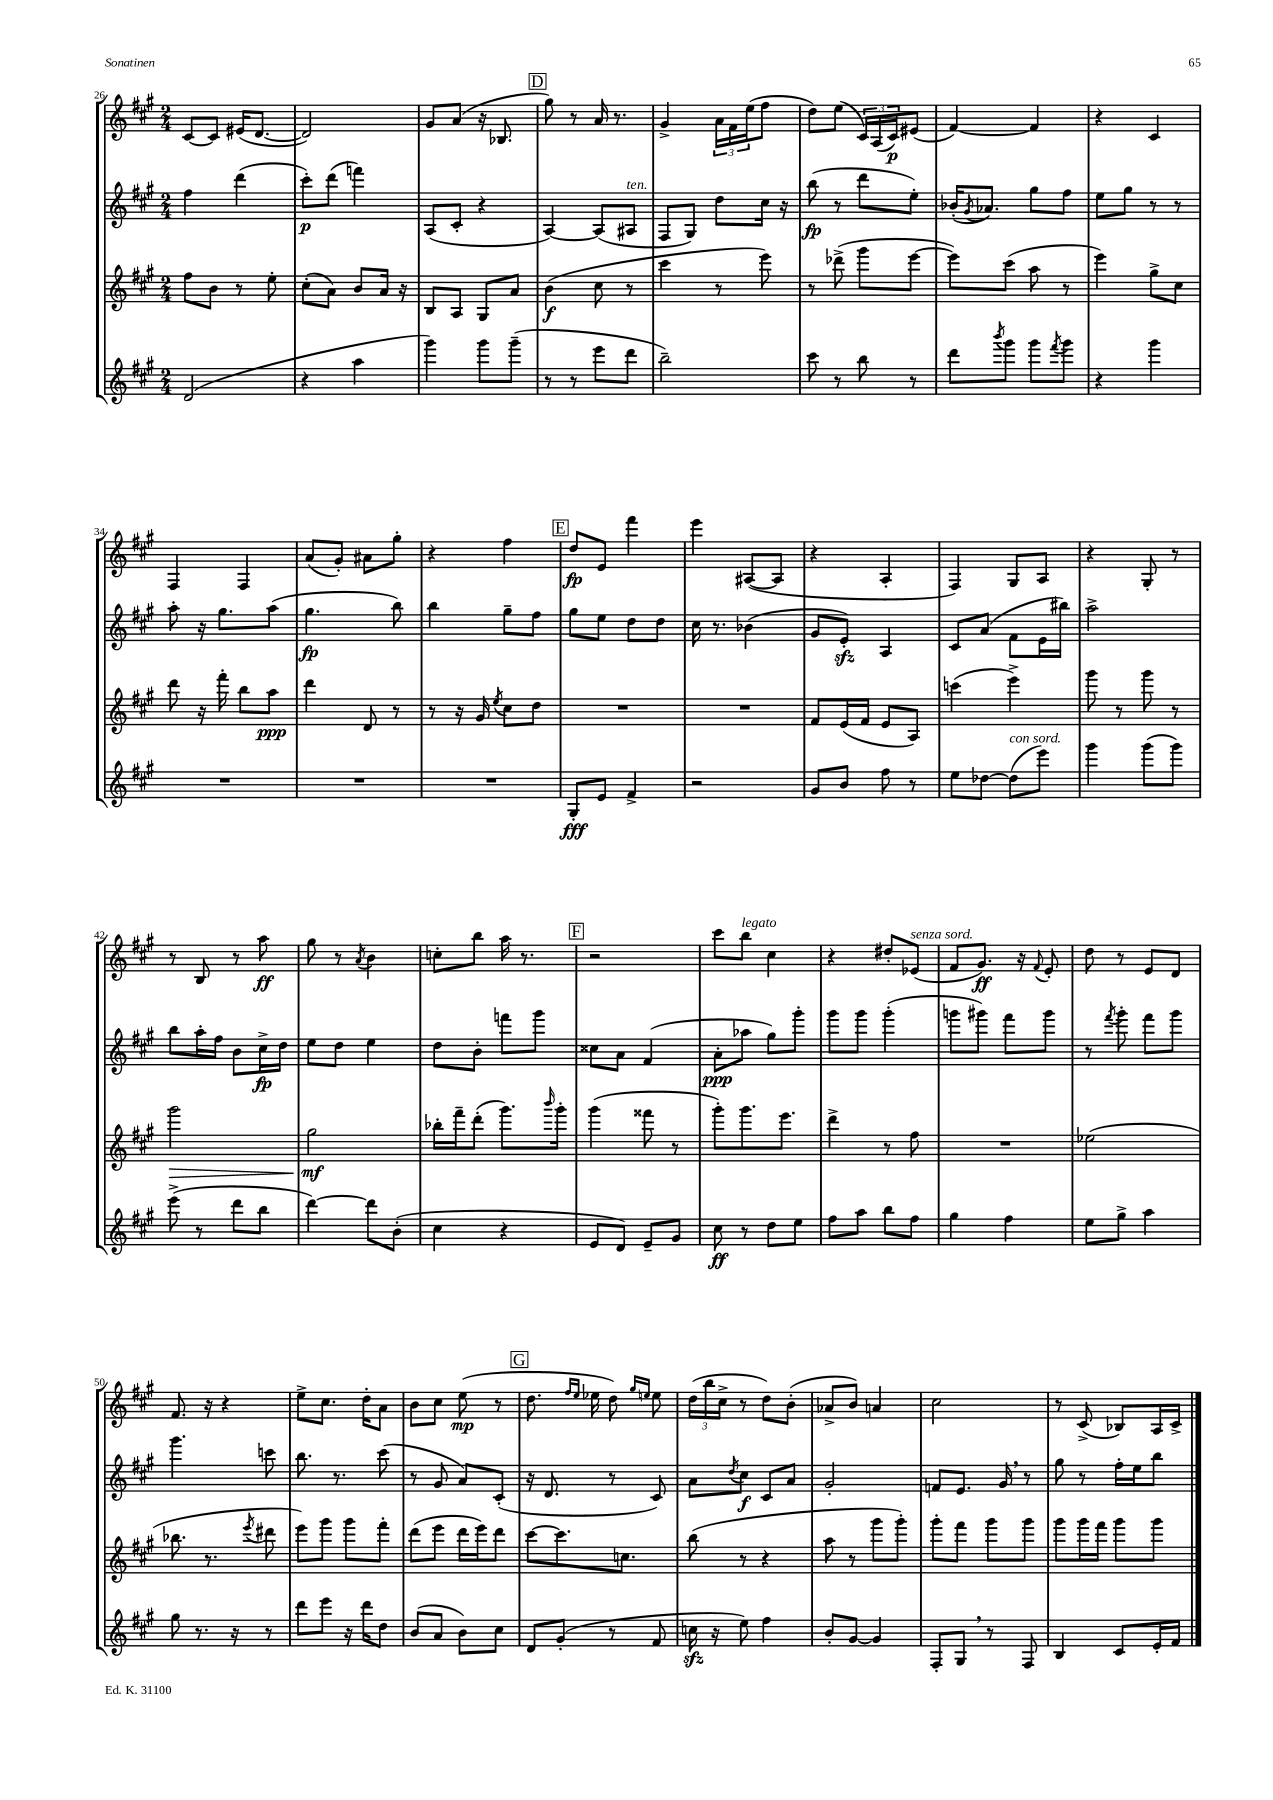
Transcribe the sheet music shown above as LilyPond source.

<<
\new StaffGroup <<
\new Staff = "s0" {
    \clef treble \key a \major \numericTimeSignature \time 2/4
    cis'8~ cis'8 eis'16( d'8.~ |
    d'2) |
    gis'8 a'8( r16 bes8. |
    \mark \markup { \box "D" } gis''8) r8 a'16 r8. |
    gis'4-> \tuplet 3/2 { a'16 fis'16 e''16( } fis''8 |
    d''8) e''8( \tuplet 3/2 { cis'16) a16( cis'16\p) } eis'8( |
    fis'4~) fis'4 |
    r4 cis'4 |
    fis4 fis4 |
    a'8( gis'8-.) ais'8 gis''8-. |
    r4 fis''4 |
    \mark \markup { \box "E" } d''8\fp e'8 fis'''4 |
    e'''4 ais8~( ais8 |
    r4 a4-. |
    fis4) gis8 a8 |
    r4 gis8-. r8 |
    r8 b8 r8 a''8\ff |
    gis''8 r8 \acciaccatura { a'8 } b'4 |
    c''8-. b''8 a''16 r8. |
    \mark \markup { \box "F" } r2 |
    cis'''8 b''8^\markup { \italic "legato" } cis''4 |
    r4 dis''8-. ees'8^\markup { \italic "senza sord." }( |
    fis'8 gis'8.\ff) r16 \appoggiatura { fis'8 } e'8-. |
    d''8 r8 e'8 d'8 |
    fis'8. r16 r4 |
    e''8-> cis''8. d''16-. a'8 |
    b'8 cis''8 e''8\mp( r8 |
    \mark \markup { \box "G" } d''8. \grace { fis''16 e''16 } ees''16 d''8) \grace { gis''16 e''16 } e''8 |
    \tuplet 3/2 { d''16( b''16 cis''16-> } r8 d''8) b'8-.( |
    aes'8-> b'8) a'4 |
    cis''2 |
    r8 cis'8->( bes8) a16 cis'16-> \bar "|." |
}
\new Staff = "s1" {
    \clef treble \key a \major \numericTimeSignature \time 2/4
    fis''4 d'''4( |
    cis'''8-.\p) d'''8( f'''4) |
    a8( cis'8-. r4 |
    \mark \markup { \box "D" } a4~) a8( ais8^\markup { \italic "ten." } |
    fis8 gis8) d''8 cis''16 r16 |
    b''8\fp( r8 d'''8 e''8-.) |
    bes'16-.( \acciaccatura { gis'8 } aes'8.) gis''8 fis''8 |
    e''8 gis''8 r8 r8 |
    a''8-. r16 gis''8. a''8( |
    gis''4.\fp b''8) |
    b''4 gis''8-- fis''8 |
    \mark \markup { \box "E" } gis''8 e''8 d''8 d''8 |
    cis''16 r8. bes'4( |
    gis'8 e'8-.\sfz) a4 |
    cis'8 a'8( fis'8 e'16 bis''16) |
    a''2-> |
    b''8 a''16-. fis''16 b'8 cis''16->\fp d''16 |
    e''8 d''8 e''4 |
    d''8 b'8-. f'''8 gis'''8 |
    \mark \markup { \box "F" } cisis''8 a'8 fis'4( |
    a'8-.\ppp aes''8 gis''8) gis'''8-. |
    gis'''8 gis'''8 gis'''4-.( |
    g'''8 gis'''8) fis'''8 gis'''8 |
    r8 \acciaccatura { fis'''8 } gis'''8-. fis'''8 gis'''8 |
    gis'''4. c'''8 |
    b''8. r8. cis'''8( |
    r8 gis'8 a'8) cis'8-.( |
    \mark \markup { \box "G" } r16 d'8. r8 cis'8) |
    a'8 \acciaccatura { d''8 } cis''8\f cis'8 a'8 |
    gis'2-. |
    f'8 e'8. gis'16 \breathe r8 |
    gis''8 r8 fis''16-. e''16 b''8 \bar "|." |
}
\new Staff = "s2" {
    \clef treble \key a \major \numericTimeSignature \time 2/4
    fis''8 b'8 r8 e''8-. |
    cis''8-.( a'8) b'8 a'16 r16 |
    b8 a8 gis8 a'8 |
    \mark \markup { \box "D" } b'4\f( cis''8 r8 |
    cis'''4 r8 e'''8) |
    r8 des'''8->( gis'''8 e'''8~ |
    e'''8) cis'''8( a''8 r8 |
    e'''4) gis''8-> cis''8 |
    d'''8 r16 fis'''16-. b''8 a''8\ppp |
    d'''4 d'8 r8 |
    r8 r16 gis'16 \acciaccatura { e''8 } cis''8 d''8 |
    \mark \markup { \box "E" } R2 |
    R2 |
    fis'8 e'16( fis'16 e'8 a8) |
    c'''4( e'''4->) |
    gis'''8 r8 gis'''8 r8 |
    gis'''2\> |
    gis''2\mf\! |
    bes''16-. fis'''16-- d'''8-.( gis'''8.) \grace { b'''16 } gis'''16-. |
    \mark \markup { \box "F" } gis'''4( fisis'''8 r8 |
    gis'''8-.) gis'''8. e'''8. |
    d'''4-> r8 fis''8 |
    R2 |
    ees''2( |
    bes''8. r8. \acciaccatura { e'''8 } dis'''8 |
    e'''8) gis'''8 gis'''8 fis'''8-. |
    d'''8( e'''8 d'''16 e'''16) d'''8 |
    \mark \markup { \box "G" } cis'''8~ cis'''8. c''8. |
    b''8( r8 r4 |
    a''8 r8 gis'''8 gis'''8-.) |
    gis'''8-. fis'''8 gis'''8 gis'''8 |
    gis'''8 gis'''16 fis'''16 gis'''8 gis'''8 \bar "|." |
}
\new Staff = "s3" {
    \clef treble \key a \major \numericTimeSignature \time 2/4
    d'2( |
    r4 a''4 |
    gis'''4) gis'''8 gis'''8--( |
    \mark \markup { \box "D" } r8 r8 e'''8 d'''8 |
    b''2--) |
    cis'''8 r8 b''8 r8 |
    d'''8 \acciaccatura { b'''8 } gis'''8 gis'''8 \acciaccatura { fis'''8 } gis'''8 |
    r4 gis'''4 |
    R2 |
    R2 |
    R2 |
    \mark \markup { \box "E" } gis8-.\fff e'8 fis'4-> |
    r2 |
    gis'8 b'8 fis''8 r8 |
    e''8 des''8~ des''8^\markup { \italic "con sord." }( e'''8) |
    gis'''4 gis'''8( gis'''8) |
    e'''8->( r8 d'''8 b''8 |
    d'''4~) d'''8 b'8-.( |
    cis''4 r4 |
    \mark \markup { \box "F" } e'8 d'8) e'8-- gis'8 |
    cis''8\ff r8 d''8 e''8 |
    fis''8 a''8 b''8 fis''8 |
    gis''4 fis''4 |
    e''8 gis''8-> a''4 |
    gis''8 r8. r16 r8 |
    d'''8 e'''8 r16 d'''16 d''8 |
    b'8( a'8 b'8) cis''8 |
    \mark \markup { \box "G" } d'8 gis'8-.( r8 fis'8 |
    c''16\sfz r16 e''8) fis''4 |
    b'8-. gis'8~ gis'4 |
    fis8-. gis8 \breathe r8 fis8 |
    b4 cis'8 e'16-. fis'16 \bar "|." |
}
>>
>>
\layout { \context { \Score currentBarNumber = #26 } }
